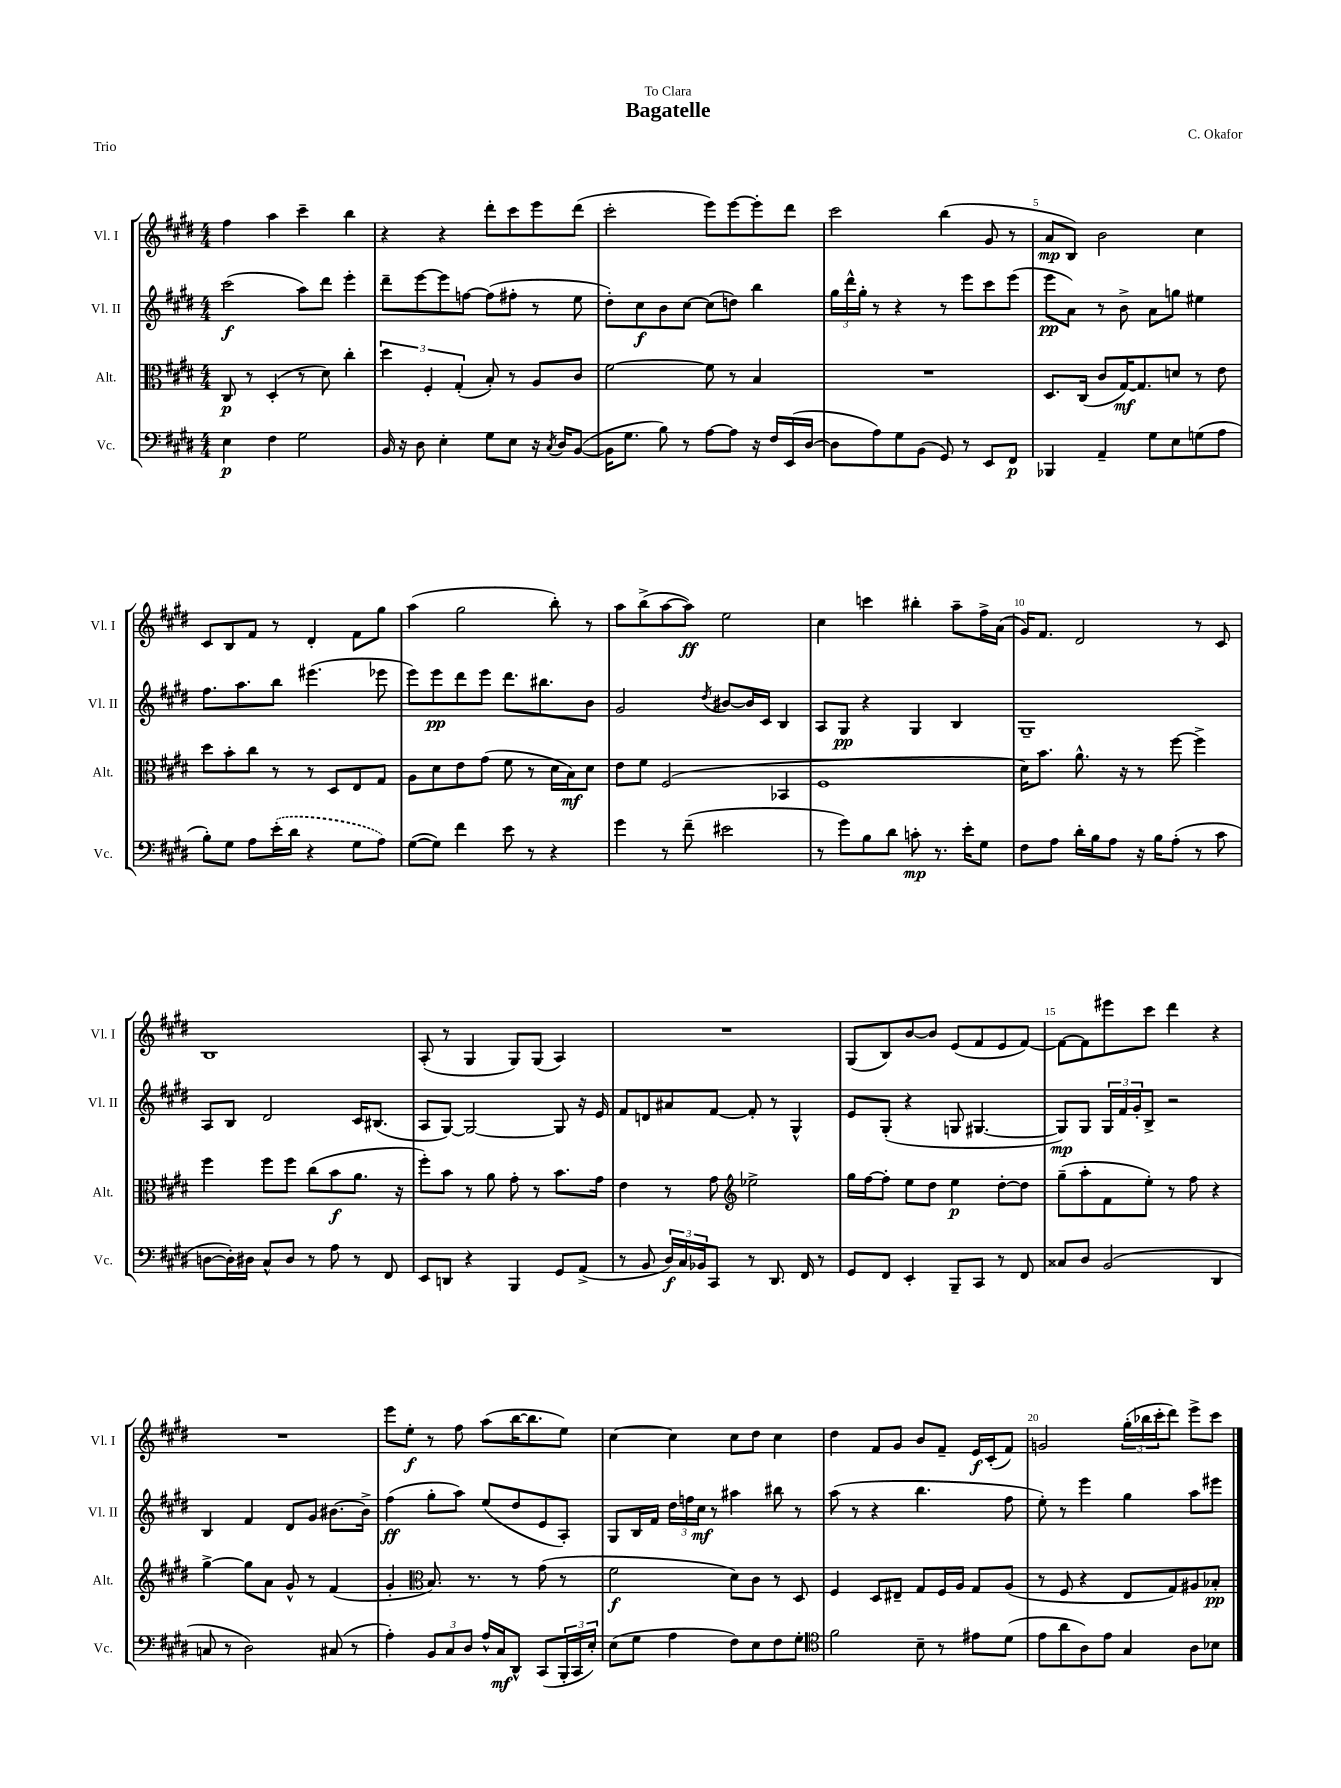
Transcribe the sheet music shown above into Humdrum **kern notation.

**kern	**kern	**kern	**kern
*staff4	*staff3	*staff2	*staff1
*clefF4	*clefC3	*clefG2	*clefG2
*k[f#c#g#d#]	*k[f#c#g#d#]	*k[f#c#g#d#]	*k[f#c#g#d#]
*M4/4	*M4/4	*M4/4	*M4/4
4E	8C#	(2ccc#	4ff#
.	8r	.	.
4F#	(4D#'	.	4aa
2G#	8r	8aa)	4ccc#~
.	8d#)	8ddd#	.
.	4cc#'	4eee'	4bb
=	=	=	=
16BB	6dd#	8ddd#~	4r
16r	.	.	.
8D#	.	[8eee	.
.	6F#'	.	.
4E'	.	8eee]	4r
.	(6G#'	.	.
.	.	[8ff	.
8G#	8B')	(8ff]	8ddd#'
8E	8r	8ff#'	8ccc#
16r	8A	8r	8eee
8qC#	.	.	.
16D#	.	.	.
([8BB	8c#	8ee	(8ddd#
=	=	=	=
16BB]	[2f#	8dd#')	2ccc#'
8.G#	.	.	.
.	.	8cc#	.
8B)	.	8b	.
8r	.	[8cc#	.
[8A	8f#]	(8cc#]	8eee)
8A]	8r	8dd)	[8eee
16r	4B	4bb	8eee']
16F#	.	.	.
(16EE	.	.	8ddd#
[16D#	.	.	.
=	=	=	=
8D#]	1r	24gg#	2ccc#
.	.	24ddd#^^	.
.	.	24gg#'	.
8A)	.	8r	.
8G#	.	4r	.
(8BB	.	.	.
8GG#)	.	8r	(4bb
8r	.	8eee	.
8EE	.	8ccc#	8g#
8FF#	.	(8eee	8r
=	=	=	=
4BBB-	8.D#	8eee	8a
.	.	8a)	8B)
.	(16C#	.	.
4AA~	8c#	8r	2b
.	[16G#)	8b^	.
.	8.G#]	.	.
8G#	.	8a	.
8E	8d	8gg	.
(8G	8r	4ee#	4cc#
8A	8e	.	.
=	=	=	=
8B')	8dd#	8.ff#	8c#
8G#	8b'	.	8B
.	.	8.aa	.
8A	8cc#	.	8f#
(16e'	8r	8bb	8r
16d#	.	.	.
4r	8r	(4.eee#	4d#'
.	8D#	.	.
8G#	8E	.	8f#
8A)	8G#	8eee-	8gg#
=	=	=	=
([8G#	8A	8eee)	(4aa
8G#])	8d#	8eee	.
4f#	8e	8ddd#	2gg#
.	(8g#	8eee	.
8e	8f#	8.ddd#	.
8r	8r	.	.
.	.	8.bb#	.
4r	16d#	.	8bb')
.	16B)	.	.
.	8d#	8b	8r
=	=	=	=
4g#	8e	2g#	8aa
.	8f#	.	(8bb^
8r	(2F#	.	[8aa
(8f#~	.	.	8aa])
.	.	8qdd#	.
2e#	.	[8b#	2ee
.	.	16b#]	.
.	.	16c#	.
.	4BB-	4B	.
=	=	=	=
8r	1F#	8A	4cc#
8g#)	.	8G#	.
8B	.	4r	4ccc
8d#	.	.	.
8c'	.	4G#	4bb#'
8.r	.	.	.
.	.	4B	8aa~
16e'	.	.	.
8G#	.	.	16ff#^
.	.	.	(16a
=	=	=	=
8F#	16d#)	1G#~	16g#)
.	8.b	.	8.f#
8A	.	.	.
16d#'	8.a^^	.	2d#
16B	.	.	.
8A	.	.	.
.	16r	.	.
16r	8r	.	.
16B	.	.	.
(8A'	[8ff#	.	.
8r	4ff#^]	.	8r
8c#	.	.	8c#
=	=	=	=
[8D	4ff#	8A	1B
16D'])	.	8B	.
16D#	.	.	.
8C#^^	8ff#	2d#	.
8D#	8ff#	.	.
8r	(8cc#	.	.
8A	8b	.	.
8r	8.a	16c#	.
.	.	(8.B#	.
8FF#	.	.	.
.	16r	.	.
=	=	=	=
8EE	8ff#')	8A	(8A'
8DD	8b	[8G#)	8r
4r	8r	2G#_	4G#
.	8a	.	.
4BBB	8g#'	.	8G#)
.	8r	.	(8G#
8GG#	8.b	8G#]	4A)
(8AA^	.	16r	.
.	16g#	16e	.
=	=	=	=
8r	4e	8f#	1r
8BB	.	8d	.
24D#)	8r	8a#	.
24C#	.	.	.
24BB-	.	.	.
8CC#	8g#	[8f#	.
*	*clefG2	*	*
8r	2ee-^	8f#']	.
8.DD#	.	8r	.
.	.	4G#^^	.
16FF#	.	.	.
8r	.	.	.
=	=	=	=
8GG#	16gg#	8e	(8G#
.	[16ff#	.	.
8FF#	8ff#']	(8G#'	8B)
4EE'	8ee	4r	[8b
.	8dd#	.	8b]
8BBB~	4ee	8G	(8e
8CC#	.	[4.G#	8f#
8r	[8dd#'	.	8e
8FF#	8dd#]	.	[8f#)
=	=	=	=
8C##	(8gg#~	8G#])	8f#_
8D#	8aa'	8G#	8f#]
(2BB	8f#	24G#	8eee#
.	.	24f#	.
.	.	24g#'	.
.	8ee')	8B^	8ccc#
.	8r	2r	4ddd#
.	8ff#	.	.
4DD#	4r	.	4r
=	=	=	=
8C	[4gg#^	4B	1r
8r	.	.	.
2D#)	8gg#]	4f#	.
.	8a	.	.
.	8g#^^	8d#	.
.	8r	8g#	.
(8C#	(4f#	[8.b#	.
8r	.	.	.
.	.	16b#^]	.
=	=	=	=
4A')	4g#'	(4ff#	8eee
.	.	.	8ee'
*	*clefC3	*	*
12BB	8.B)	8gg#'	8r
12C#	.	.	.
.	.	8aa)	8ff#
12D#	.	.	.
.	8.r	.	.
16A^^	.	(8ee	(8aa
16C#	.	.	.
8DD#^^	8r	8dd#	[16bb
.	.	.	8.bb]
(8CC#	(8g#	8e	.
24BBB'	8r	8A')	8ee)
24CC#	.	.	.
24E')	.	.	.
=	=	=	=
(8E	2f#	8G#	[4cc#
8G#	.	16B	.
.	.	16f#	.
4A	.	24dd#	4cc#]
.	.	24ff	.
.	.	24cc#	.
.	.	8r	.
8F#)	8d#)	4aa#	8cc#
8E	8c#	.	8dd#
8F#	8r	8bb#	4cc#
8G#'	8D#	8r	.
=	=	=	=
*clefC4	*	*	*
2f#	4F#	(8aa	4dd#
.	.	8r	.
.	8D#	4r	8f#
.	8E#~	.	8g#
8B~	8G#	4.bb	8b
8r	16F#	.	8f#~
.	16A	.	.
8e#	8G#	.	16e
.	.	.	(16c#'
(8d#	(8A	8ff#	8f#)
=	=	=	=
8e	8r	8ee')	2g
8a	8F#	8r	.
8A)	4r	4eee	.
8e	.	.	.
4G#	8E	4gg#	(24gg#'
.	.	.	24bb-
.	.	.	24ccc#'
.	8G#)	.	8ddd#)
8A	8A#	8aa	8eee^
8B-	8B-'	8eee#	8ccc#
==	==	==	==
*-	*-	*-	*-
